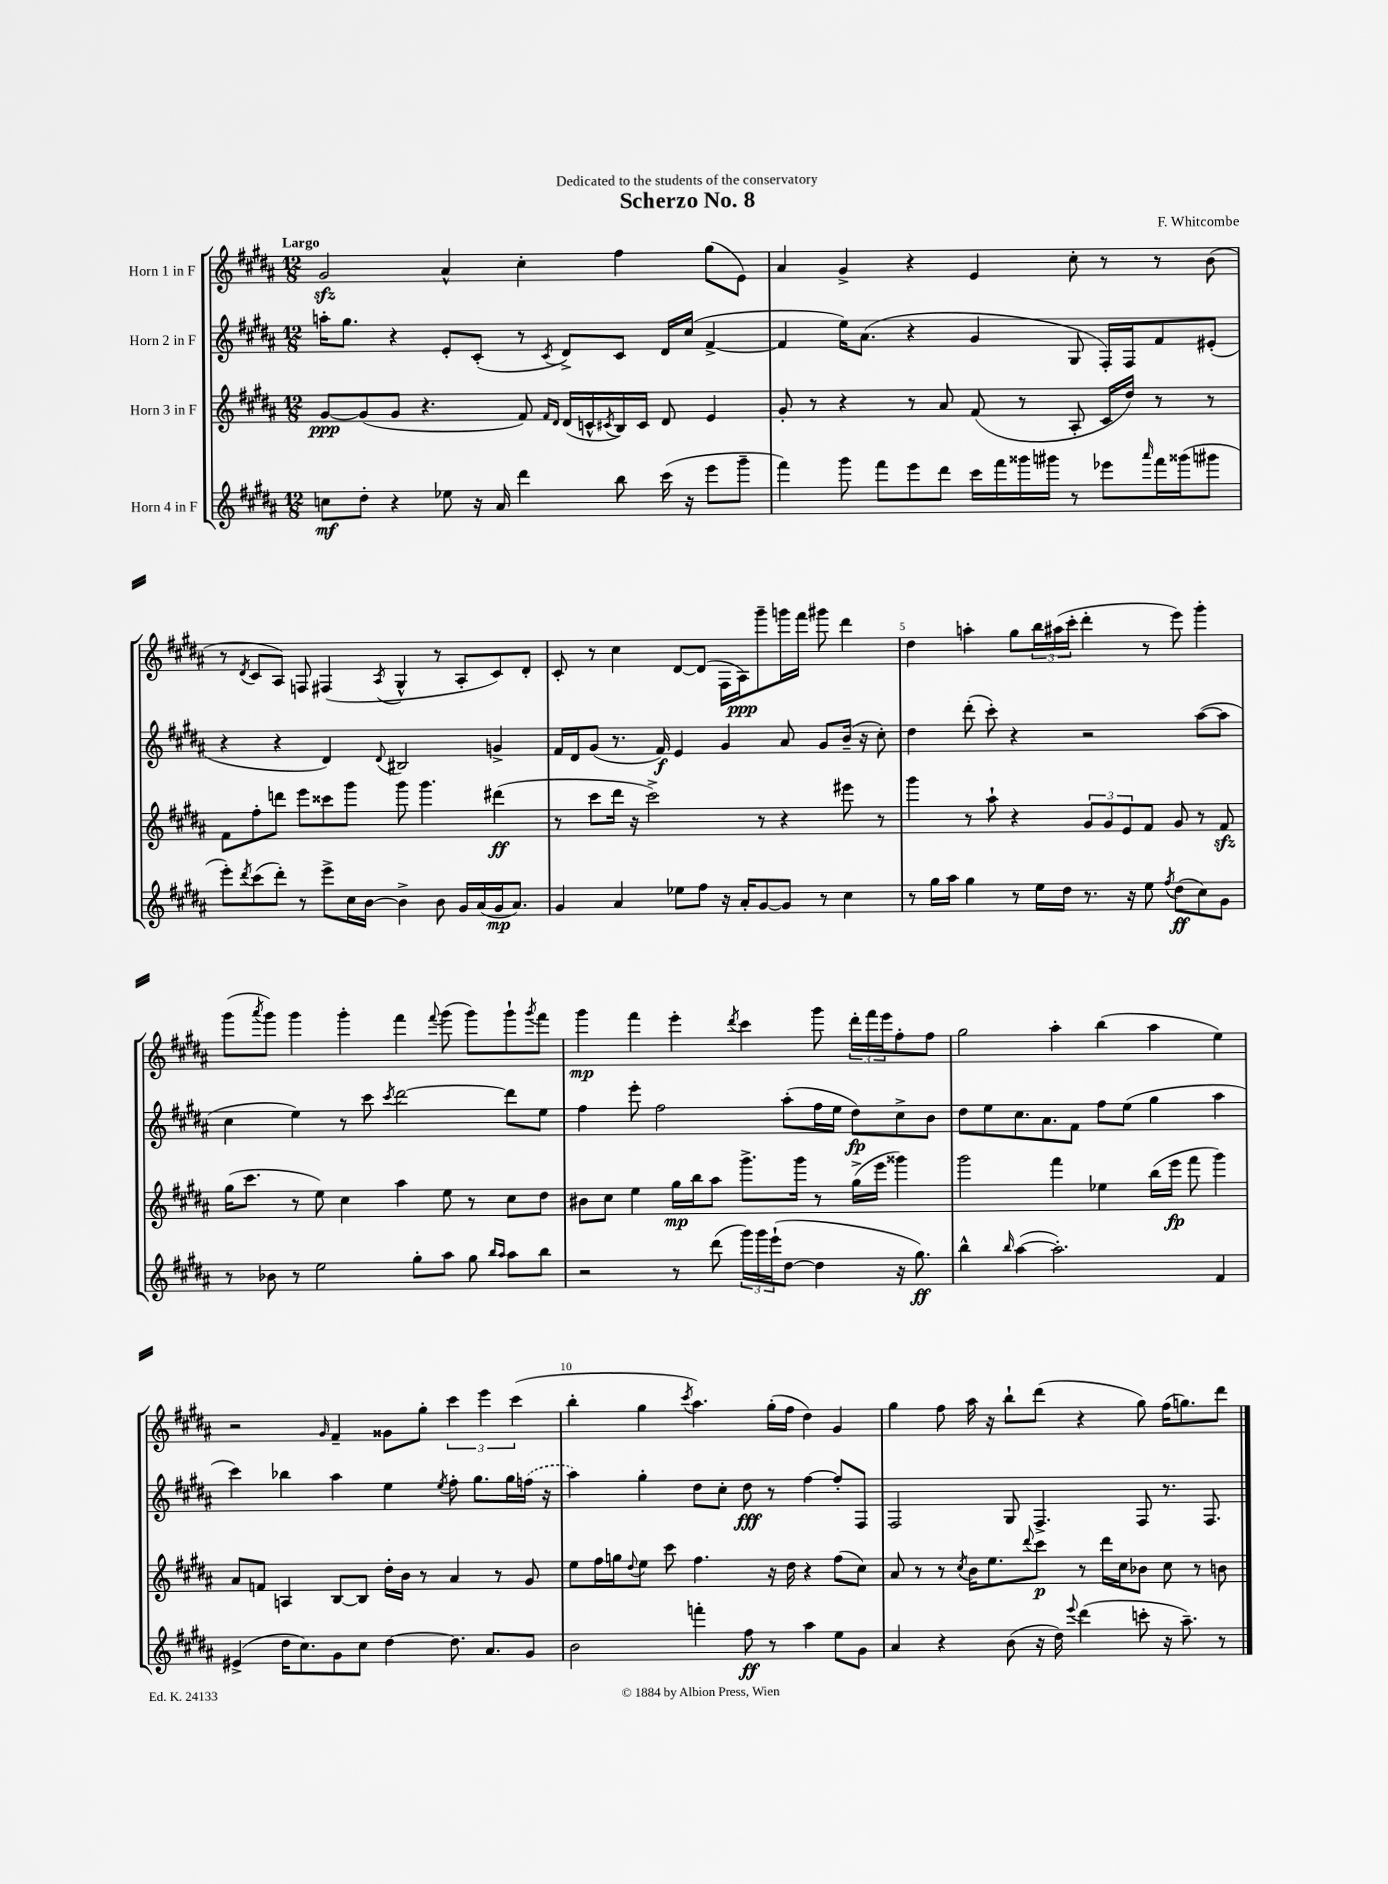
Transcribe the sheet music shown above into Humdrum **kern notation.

**kern	**kern	**kern	**kern
*staff4	*staff3	*staff2	*staff1
*clefG2	*clefG2	*clefG2	*clefG2
*k[f#c#g#d#a#]	*k[f#c#g#d#a#]	*k[f#c#g#d#a#]	*k[f#c#g#d#a#]
*M12/8	*M12/8	*M12/8	*M12/8
8cc\L	[8g#/L	16aa'\LK	2g#/
.	.	8.gg#\J	.
8dd#'\J	(8g#/]	.	.
4r	8g#/J	4r	.
.	4.r	.	.
8ee-\	.	8e'/L	4a#^^/
16r	.	(8c#'/J	.
16a#/	.	.	.
4ddd#\	8f#/)	8r	4cc#'\
.	16qqf#/LL	.	.
.	16qqd#/JJ	8qc#/	.
.	(16d#/LL	8d#^/L)	.
.	16c^^/	.	.
.	8qc#/	.	.
8bb\	16B/)	8c#/J	4ff#\
.	16c#/JJ	.	.
(16ccc#\	8d#/	16d#/LL	.
16r	.	(16cc#/JJ	.
8eee\L	4e/	[4f#^/	(8gg#\L
8ggg#~\J	.	.	8e\J)
=	=	=	=
4fff#\)	8g#'/	4f#/]	4a#/
.	8r	.	.
8ggg#\	4r	16ee\LK)	4g#^/
.	.	(8.a#\J	.
8fff#\L	.	.	.
8eee\	8r	4r	4r
8ddd#\J	8a#/	.	.
16ccc#\LL	(8f#/	4g#/	4e/
16fff#\	.	.	.
16ggg##\	8r	.	.
16ggg#\JJ	.	.	.
8r	8A#'/	8G#/	8cc#'\
8eee-\L	16c#/LL	16F#'/LL)	8r
.	16dd#/JJ)	16F#/J	.
16qqaaa#/	.	.	.
16fff#\L	8r	8f#/	8r
(16ggg##\J	.	.	.
8ggg#\J	8r	(8e#'/J	(8b\
=	=	=	=
8eee'\L)	8f#\L	4r	8r
8qddd#/	.	.	8qd#/
(8ccc#\	8ff#'\	.	8c#/L
8ddd#'\J)	8ddd\J	4r	8A#/J)
8r	8eee\L	.	8F/
8eee^\L	8ccc##\	4d#/)	(4F#/
16cc#\L	8ggg#\J	.	.
[16b\JJ	.	.	.
.	.	8qqd#/	8qA#/
4b^\]	8ggg#\	2B#/	4G#^^/
.	4.ggg#\	.	.
8b\	.	.	8r
16g#/LL	.	.	8A#'/L
(16a#/	.	.	.
16g#/J	(4ddd#\	4g^/	8c#/)
8.a#/J)	.	.	.
.	.	.	8d#'/J
=	=	=	=
4g#/	8r	16f#/LL	8c#'/
.	.	16d#/J	.
.	8ccc#\L	(8g#/J	8r
4a#/	16ddd#\Jk	8.r	4cc#\
.	16r	.	.
.	2ccc#^\)	.	.
.	.	16f#/)	.
8ee-\L	.	4e/	[8d#/L
8ff#\J	.	.	(8d#/]J
16r	.	4g#/	16F#\LL
16a#'/LK	.	.	16A#\J)
[8g#/	8r	.	8ggg#~\
8g#/]J	4r	8a#/	16ggg\L
.	.	.	16fff#\JJ
8r	.	8g#/L	8ggg#\
4cc#\	8eee#\	(16b~/Jk	4ddd#\
.	.	16r	.
.	8r	8cc#'\)	.
=	=	=	=
8r	4ggg#\	4dd#\	4dd#\
16gg#\LL	.	.	.
16aa#\JJ	.	.	.
4gg#\	8r	(8ddd#'\	4aa'\
.	8aa#`\	8ccc#'\)	.
8r	4r	4r	8gg#\L
16ee\LL	.	.	24bb\L
.	.	.	(24aa#\
16dd#\JJ	.	.	.
.	.	.	24ccc#'\JJ
8.r	12g#/L	2r	4ddd#'\
.	12g#/	.	.
.	12e/	.	.
16r	.	.	.
8ee\	8f#/J	.	8r
8qff#/	.	.	.
(8dd#\L	8g#/	.	8eee\)
8cc#\)	8r	([8aa#\L	4ggg#'\
8g#\J	8f#/	8aa#\]J	.
=	=	=	=
8r	(16gg#\LK	4cc#\	(8ggg#\L
.	8.ccc#\J	.	.
.	.	.	8qaaa#/
8b-\	.	.	8ggg#\J)
8r	8r	4ee\)	4ggg#\
2ee\	8ee\)	.	.
.	4cc#\	8r	4ggg#'\
.	.	8ccc#\	.
.	.	8qccc#/	.
.	4aa#\	[2ddd#\	4fff#\
8gg#'\L	.	.	.
.	.	.	8qqfff#/
8aa#\J	8ee\	.	(8ggg#\
8gg#\	8r	.	8ggg#\L)
16qqbb/LL	.	.	.
16qqaa#/JJ	.	.	.
8aa#\L	8cc#\L	8ddd#\]L	8ggg#`\
.	.	.	8qggg#/
8bb\J	8dd#\J	8ee\J	8fff#\J
=	=	=	=
2r	8b#\L	4ff#\	4ggg#\
.	8cc#\J	.	.
.	4ee\	8eee'\	4fff#\
.	.	2ff#\	.
8r	16gg#\LL	.	4eee'\
.	16bb\J	.	.
(8ddd#\	8aa#\J	.	.
.	.	.	8qddd#/
24ggg#\LL)	8.ggg#^\L	.	4ccc#\
24ggg#\	.	.	.
(24eee`\J	.	.	.
[8dd#\J	.	(8aa#'\L	.
.	16ggg#\Jk	.	.
4dd#\]	8r	16ff#\L	8ggg#\
.	.	16ee\JJ	.
.	(16gg#^\LL	8dd#\L)	24ddd#'\LL
.	.	.	24fff#\
.	16eee\JJ	.	.
.	.	.	24eee\J
16r	4ggg##\)	8cc#^\	8ff#'\
8.gg#\)	.	.	.
.	.	8b\J	8ff#\J
=	=	=	=
4bb^^\	2ggg#\	8dd#\L	2gg#\
.	.	8ee\	.
16qqbb/	.	.	.
([4aa#\	.	8.cc#\	.
.	.	8.a#\	.
2.aa#'\])	4fff#\	.	4aa#'\
.	.	8f#\J	.
.	4ee-\	8ff#\L	(4bb\
.	.	(8ee\J	.
.	(16bb\LL	4gg#\	4aa#\
.	16eee\JJ	.	.
.	8fff#\	.	.
4f#/	4ggg#\)	4aa#\	4ee\)
=	=	=	=
(4e#^/	8a#/L	4ccc#\)	2r
.	8f/J	.	.
16dd#\LK	4A/	4bb-\	.
8.cc#\)	.	.	.
.	.	.	16qqg#/
8g#\	[8B/L	4aa#\	4f#~/
8cc#\J	8B/]J	.	.
[4dd#\	16dd#'\LL	4ee\	8g##\L
.	16b\JJ	.	.
.	8r	.	8gg#'\J
.	.	8qee/	.
8.dd#\]	4a#/	8ff#'\	6ccc#\
.	.	8.gg#\L	.
.	.	.	6eee\
8.a#/L	.	.	.
.	8r	.	.
.	.	16gg#\L	.
.	.	.	(6ccc#\
8g#/J	8g#/	(16ff\JJ	.
.	.	16r	.
=	=	=	=
2b\	8ee\L	4aa#\)	4bb'\
.	16ff#\L	.	.
.	16gg\J	.	.
.	8qqdd#/	.	.
.	8ee\J	4gg#'\	4gg#\
.	8ccc#\	.	.
.	.	.	8qccc#/
4fff'\	4.ff#\	8dd#\L	4.aa#\)
.	.	8cc#'\J	.
8ff#\	.	8dd#\	.
8r	16r	8r	(16gg#'\LL
.	16dd#\	.	16ff#\JJ
4aa#\	4r	[4ff#\	4dd#\)
8ee\L	(8ff#\L	8ff#'/]L	4g#/
8g#\J	8cc#\J)	8F#/J	.
=	=	=	=
4a#/	8a#/	2F#/	4gg#\
.	8r	.	.
4r	8r	.	8ff#\
.	8qcc#/	.	.
.	16b\LK	.	16aa#\
.	8.ee\	.	16r
(8b\	.	8G#/	8bb`\L
.	8qqddd#/	.	.
16r	8ccc#\J	4.F#^/	(8ddd#\J
16dd#\)	.	.	.
8qqeee/	.	.	.
(4ddd#\	8r	.	4r
.	16ddd#\LL	.	.
.	16cc#\J	.	.
8ccc'\	8b-\J	8F#/	8gg#\)
16r	8cc#\	8.r	(16ff#\LK
8.aa#~\)	.	.	8.gg\)
.	8r	.	.
.	.	8.F#/	.
8r	8b\	.	8ddd#\J
==	==	==	==
*-	*-	*-	*-
